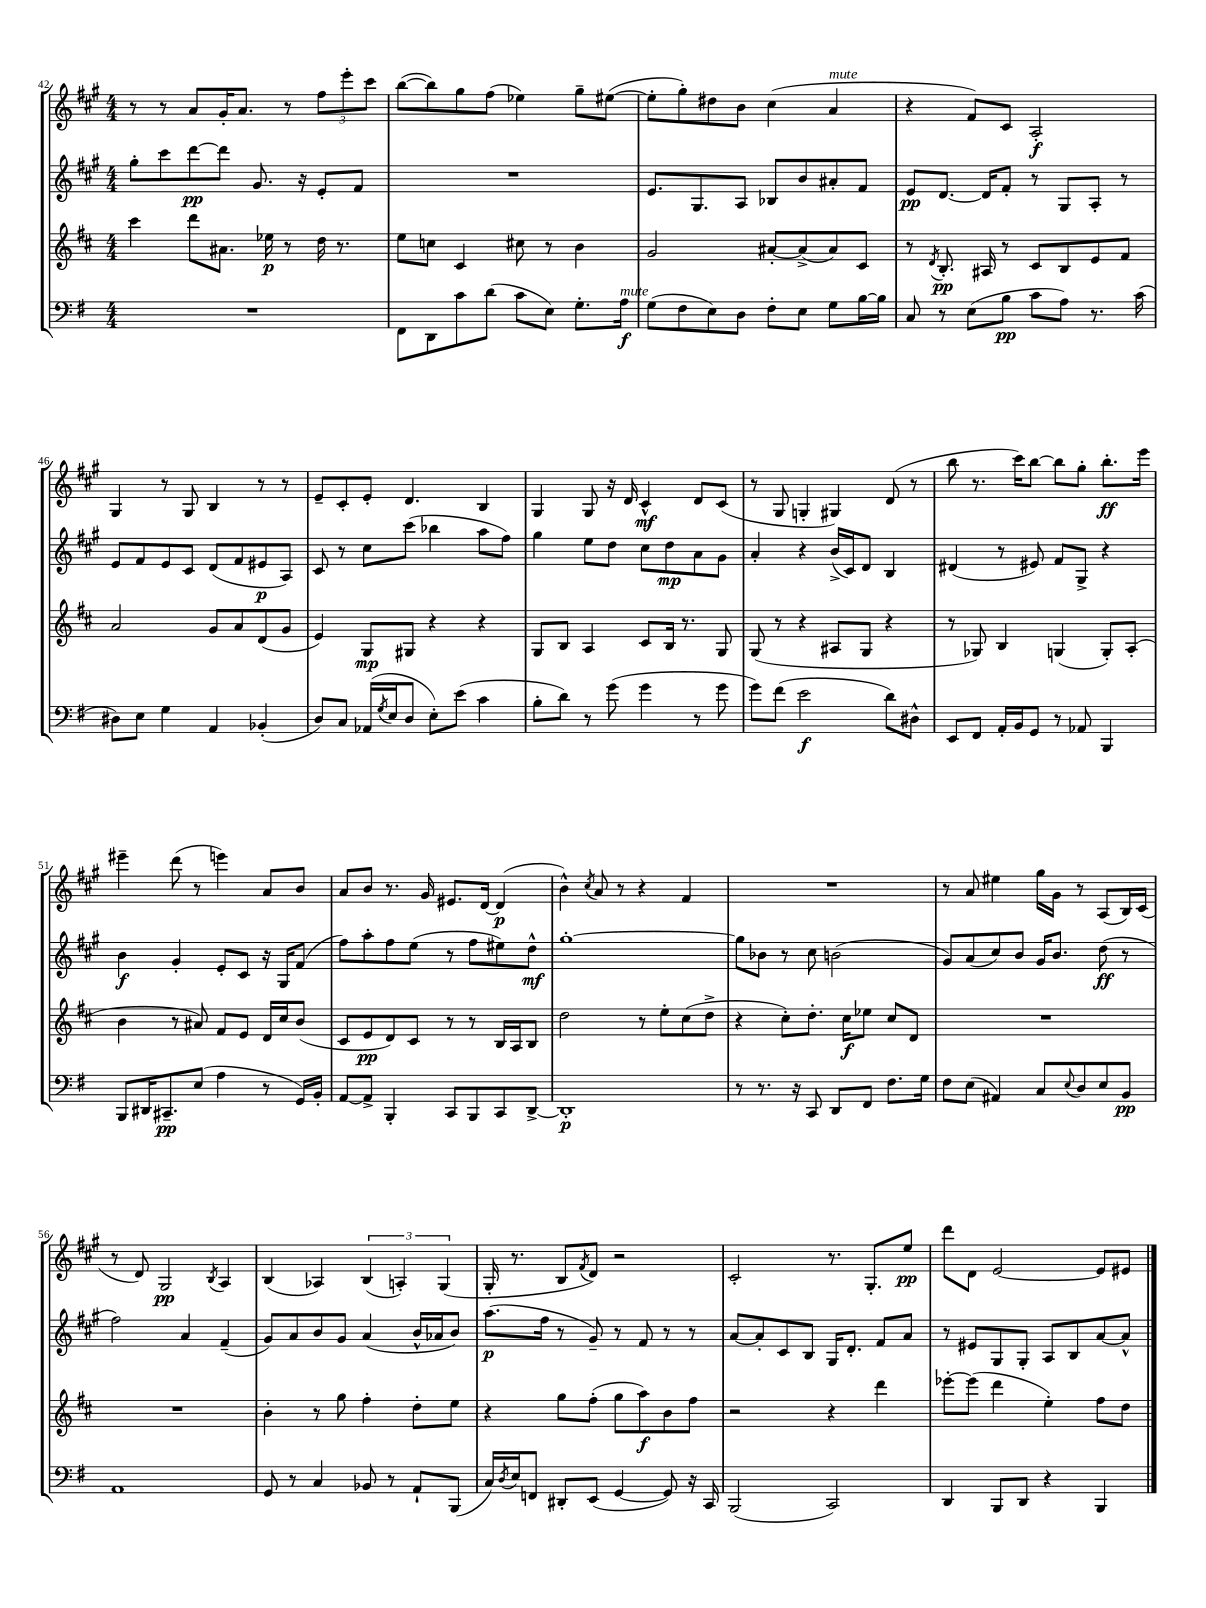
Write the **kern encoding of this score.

**kern	**kern	**kern	**kern
*staff4	*staff3	*staff2	*staff1
*clefF4	*clefG2	*clefG2	*clefG2
*k[f#]	*k[f#c#]	*k[f#c#g#]	*k[f#c#g#]
*M4/4	*M4/4	*M4/4	*M4/4
1r	4ccc#	8gg#'	8r
.	.	8ccc#	8r
.	8ddd	[8ddd	8a
.	8.a#	8ddd]	16g#'
.	.	.	8.a
.	.	8.g#	.
.	16ee-	.	.
.	8r	.	8r
.	.	16r	.
.	16dd	8e'	12ff#
.	8.r	.	.
.	.	.	12eee'
.	.	8f#	.
.	.	.	12ccc#
=	=	=	=
8FF#	8ee	1r	([8bb
8DD	8cc	.	8bb])
8c	4c#	.	8gg#
(8d	.	.	(8ff#
8c	8cc#	.	4ee-)
8E)	8r	.	.
8.G'	4b	.	8gg#~
.	.	.	([8ee#
16A	.	.	.
=	=	=	=
(8G	2g	8.e	8ee#']
8F#	.	.	8gg#')
.	.	8.G#	.
8E)	.	.	8dd#
8D	.	8A	8b
8F#'	[8a#'	8B-	(4cc#
8E	(8a#^]	8b	.
8G	8a#)	8a#'	4a
[16B	8c#	8f#	.
16B]	.	.	.
=	=	=	=
8C	8r	8e	4r
.	8qd	.	.
8r	8.B'	[8.d	.
(8E	.	.	8f#)
.	16A#	16d]	.
8B	8r	8f#'	8c#
8c	8c#	8r	2A'
8A)	8B	8G#	.
8.r	8e	8A'	.
.	8f#	8r	.
(16c	.	.	.
=	=	=	=
8D#)	2a	8e	4G#
8E	.	8f#	.
4G	.	8e	8r
.	.	8c#	8G#
4AA	8g	(8d	4B
.	8a	8f#	.
(4BB-'	(8d	8e#	8r
.	8g	8A)	8r
=	=	=	=
8D)	4e)	8c#	8e~
8C	.	8r	8c#'
(16AA-	8G	8cc#	8e'
8qG	.	.	.
16E	.	.	.
8D	8G#	(8ccc#	4.d
8E')	4r	4bb-	.
(8e	.	.	.
4c	4r	8aa	4B
.	.	8ff#)	.
=	=	=	=
8B'	8G	4gg#	4G#
8d)	8B	.	.
8r	4A	8ee	8G#
(8g	.	8dd	16r
.	.	.	16d
4g	8c#	8cc#	4c#^^
.	16B	8dd	.
.	8.r	.	.
8r	.	8a	8d
8g	8G	8g#	(8c#
=	=	=	=
8g)	(8G	4a'	8r
(8f#	8r	.	8G#
2e	4r	4r	4G'
.	8A#	(16b^	4G#)
.	.	16c#)	.
.	8G	8d	.
8d)	4r	4B	(8d
8D#^^	.	.	8r
=	=	=	=
8EE	8r	(4d#	8bb
8FF#	8G-)	.	8.r
16AA'	4B	8r	.
16BB	.	.	16ccc#)
8GG	.	8e#)	[8bb
8r	(4G	8f#	8bb]
8AA-	.	8G#^	8gg#'
4BBB	8G')	4r	8.bb'
.	(8A'	.	.
.	.	.	16eee
=	=	=	=
8BBB	4b	4b	4eee#~
16DD#	.	.	.
8.CC#~	.	.	.
.	8r	4g#'	(8ddd
(8E	8a#)	.	8r
4A	8f#	8e'	4eee)
.	8e	8c#	.
8r	16d	16r	8a
.	16cc#	16G#	.
16GG)	(8b	(8f#	8b
16BB'	.	.	.
=	=	=	=
[8AA	8c#	8ff#)	8a
8AA^]	8e	8aa'	8b
4BBB'	8d)	8ff#	8.r
.	8c#	(8ee	.
.	.	.	16g#
8CC	8r	8r	8.e#
8BBB	8r	8ff#	.
.	.	.	[16d
8CC	16B	8ee#)	(4d]
.	16A	.	.
[8DD^	8B	8dd^^	.
=	=	=	=
1DD']	2dd	[1gg#'	4b^^)
.	.	.	8qcc#
.	.	.	8a
.	.	.	8r
.	8r	.	4r
.	8ee'	.	.
.	(8cc#	.	4f#
.	8dd^	.	.
=	=	=	=
8r	4r	8gg#]	1r
8.r	.	8b-	.
.	8cc#')	8r	.
16r	.	.	.
8CC	8.dd'	8cc#	.
8DD	.	(2b	.
.	16cc#	.	.
8FF#	8ee-	.	.
8.F#	8cc#	.	.
.	8d	.	.
16G	.	.	.
=	=	=	=
8F#	1r	8g#)	8r
(8E	.	(8a	8a
4AA#)	.	8cc#)	4ee#
.	.	8b	.
8C	.	16g#	16gg#
.	.	8.b	16g#
8qqE	.	.	.
8D	.	.	8r
8E	.	(8dd	(8A
8BB	.	8r	16B)
.	.	.	(16c#
=	=	=	=
1AA	1r	2ff#)	8r
.	.	.	8d)
.	.	.	2G#
.	.	4a	.
.	.	.	8qB
.	.	(4f#~	4A
=	=	=	=
8GG	4b'	8g#)	(4B
8r	.	8a	.
4C	8r	8b	4A-)
.	8gg	8g#	.
8BB-	4ff#'	(4a	(6B
8r	.	.	.
.	.	.	6A')
8AA`	8dd'	16b^^	.
.	.	16a-	.
.	.	.	(6G#
(8BBB	8ee	8b)	.
=	=	=	=
16C)	4r	(8.aa	16G#'
8qD	.	.	.
16E	.	.	8.r
8FF	.	.	.
.	.	16ff#	.
8DD#'	8gg	8r	8B
.	.	.	8qf#
(8EE	(8ff#'	8g#~)	8d)
[4GG	8gg	8r	2r
.	8aa)	8f#	.
8GG])	8b	8r	.
16r	8ff#	8r	.
16CC	.	.	.
=	=	=	=
(2BBB	2r	[8a	2c#'
.	.	8a']	.
.	.	8c#	.
.	.	8B	.
2CC)	4r	16G#	8.r
.	.	8.d'	.
.	.	.	8.G#'
.	4ddd	8f#	.
.	.	8a	8ee
=	=	=	=
4DD	[8eee-'	8r	8ddd
.	(8eee-]	8e#	8d
8BBB	4ddd	8G#	[2e
8DD	.	8G#'	.
4r	4ee')	8A	.
.	.	8B	.
4BBB	8ff#	[8a	8e]
.	8dd	8a^^]	8e#
==	==	==	==
*-	*-	*-	*-
